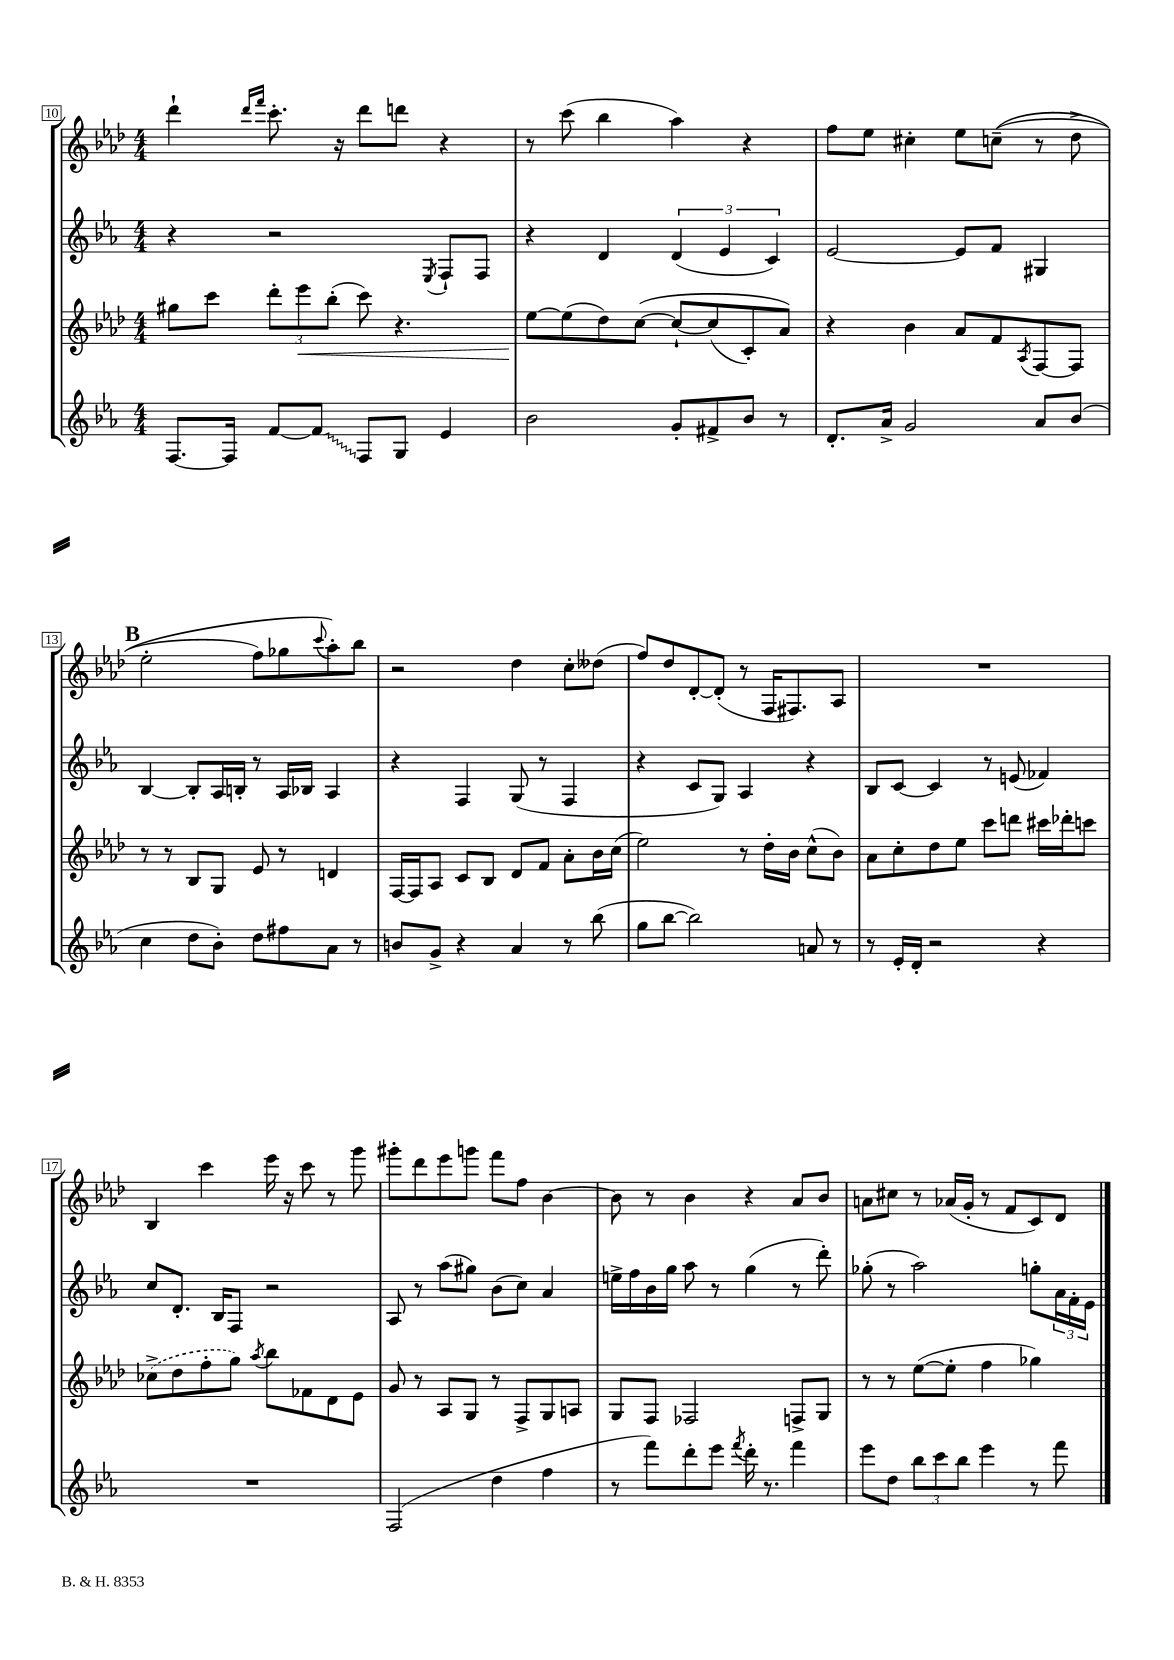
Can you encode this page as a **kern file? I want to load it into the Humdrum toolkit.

**kern	**kern	**kern	**kern
*staff4	*staff3	*staff2	*staff1
*clefG2	*clefG2	*clefG2	*clefG2
*k[b-e-a-]	*k[b-e-a-d-]	*k[b-e-a-]	*k[b-e-a-d-]
*M4/4	*M4/4	*M4/4	*M4/4
[8.F	8gg#	4r	4ddd-`
.	8ccc	.	.
16F]	.	.	.
.	.	.	16qqddd-
.	.	.	16qqfff
[8f	12ddd-'	2r	8.ccc'
.	12eee-	.	.
8f]	.	.	.
.	(12bb-'	.	.
.	.	.	16r
8F	8ccc)	.	8ddd-
8G	4.r	.	8ddd
.	.	8qE-	.
4e-	.	8F`	4r
.	.	8F	.
=	=	=	=
2b-	[8ee-	4r	8r
.	(8ee-]	.	(8ccc
.	8dd-)	4d	4bb-
.	&([8cc	.	.
8g'	8cc`_	(6d	4aa-)
8f#^	(8cc]	.	.
.	.	6e-	.
8b-	8c')	.	4r
.	.	6c)	.
8r	8a-&)	.	.
=	=	=	=
8.d'	4r	[2e-	8ff
.	.	.	8ee-
16a-^	.	.	.
2g	4b-	.	4cc#'
.	8a-	8e-]	8ee-
.	8f	8f	&((8cc~
.	8qA-	.	.
8a-	[8F	4G#	8r
(8b-	8F]	.	8dd-^
=	=	=	=
4cc	8r	[4B-	2ee-'
.	8r	.	.
8dd	8B-	8B-']	.
8b-')	8G	16A-	.
.	.	16B'	.
8dd	8e-	8r	8ff)
8ff#	8r	16A-	8gg-
.	.	16B-	.
.	.	.	8qqccc
8a-	4d	4A-	8aa-'&)
8r	.	.	8bb-
=	=	=	=
8b	[16F	4r	2r
.	16F]	.	.
8g^	8A-	.	.
4r	8c	4F	.
.	8B-	.	.
4a-	8d-	(8G	4dd-
.	8f	8r	.
8r	8a-'	4F	8cc'
(8bb-	16b-	.	(8dd--
.	(16cc	.	.
=	=	=	=
8gg	2ee-)	4r	8ff)
[8bb-	.	.	8dd-
2bb-])	.	8c	[8d-'
.	.	8G)	(8d-']
.	8r	4A-	8r
.	16dd-'	.	16F
.	16b-	.	8.F#)
8a	(8cc^^	4r	.
8r	8b-)	.	8A-
=	=	=	=
8r	8a-	8B-	1r
16e-'	8cc'	[8c	.
16d'	.	.	.
2r	8dd-	4c]	.
.	8ee-	.	.
.	8ccc	8r	.
.	8ddd	(8e	.
4r	16ccc#	4f-)	.
.	16ddd-'	.	.
.	8ccc	.	.
=	=	=	=
1r	(8cc-^	8cc	4B-
.	8dd-	8.d'	.
.	8ff'	.	4ccc
.	.	16B-	.
.	8gg)	8F	.
.	8qaa-	.	.
.	8bb-	2r	16eee-
.	.	.	16r
.	8f-	.	8ccc
.	8d-	.	8r
.	8e-	.	8ggg
=	=	=	=
(2F	8g	8A-	8ggg#'
.	8r	8r	8ddd-
.	8A-	(8aa-	8eee-
.	8G	8gg#)	8ggg
4dd	8r	(8b-	8fff
.	8F^	8cc)	8ff
4ff	8G	4a-	[4b-
.	8A	.	.
=	=	=	=
8r	8G	16ee^	8b-]
.	.	16ff	.
8fff)	8F	16b-	8r
.	.	16gg	.
8ddd'	2F-	8aa-	4b-
8eee-	.	8r	.
8qfff	.	.	.
16ddd'	.	(4gg	4r
8.r	.	.	.
4fff	8F^	8r	8a-
.	8G	8ddd')	8b-
=	=	=	=
8eee-	8r	(8gg-'	8a
8dd	8r	8r	8cc#
12bb-	([8ee-	2aa-)	8r
12ccc	.	.	.
.	8ee-']	.	(16a-
12bb-	.	.	.
.	.	.	16g'
4eee-	4ff	.	8r
.	.	.	8f
8r	4gg-)	8gg'	8c)
8fff	.	24a-	8d-
.	.	24f'	.
.	.	24e-	.
==	==	==	==
*-	*-	*-	*-
